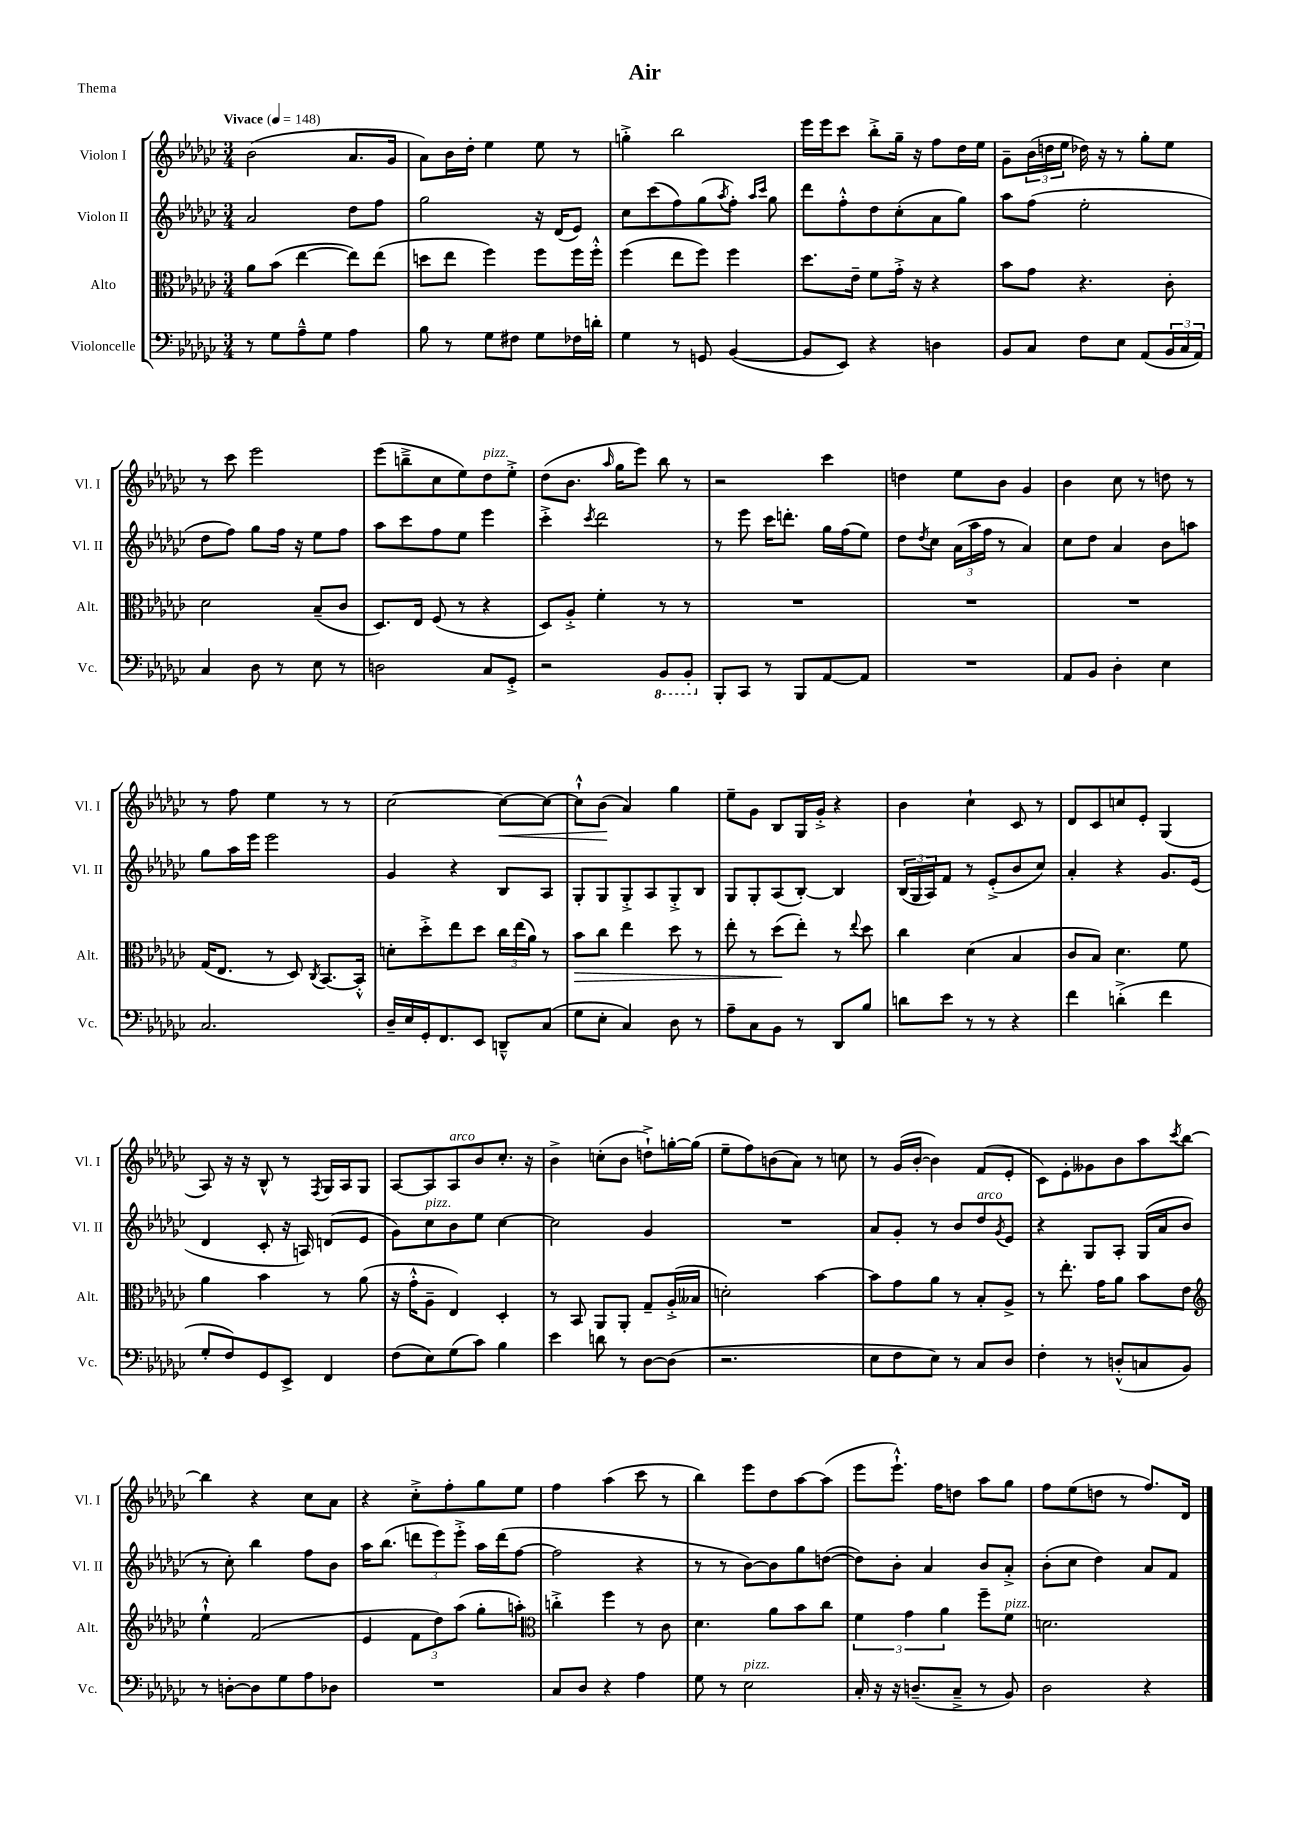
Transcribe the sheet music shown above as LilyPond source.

\header { title = "Air" piece = "Thema" }
<<
\new StaffGroup <<
\new Staff = "s0" \with { instrumentName = "Violon I" shortInstrumentName = "Vl. I" } {
    \clef treble \key ges \major \numericTimeSignature \time 3/4 \tempo "Vivace" 4 = 148
    bes'2( aes'8. ges'16 |
    aes'8) bes'16 des''16-. ees''4 ees''8 r8 |
    g''4-.-> bes''2 |
    ees'''16 ees'''16 ces'''8 bes''8-.-> ges''16-- r16 f''8 des''16 ees''16 |
    ges'8-- \tuplet 3/2 { bes'16( d''16 ees''16 } des''16) r16 r8 ges''8-. ees''8 |
    r8 ces'''8 ees'''2 |
    ees'''8( b''8---> ces''8 ees''8) des''8^\markup { \italic "pizz." } ees''8-.-> |
    des''8( bes'8. \grace { aes''16 } ges''16 ees'''8) bes''8 r8 |
    r2 ces'''4 |
    d''4 ees''8 bes'8 ges'4 |
    bes'4 ces''8 r8 d''8 r8 |
    r8 f''8 ees''4 r8 r8 |
    ces''2~ ces''8~\< ces''8~ |
    ces''8-!-^ bes'8\!( aes'4) ges''4 |
    ees''8-- ges'8 bes8 ges16 ges'16-.-> r4 |
    bes'4 ces''4-! ces'8 r8 |
    des'8 ces'8 c''8 ees'8-. ges4( |
    aes8) r16 r16 bes8-^ r8 \acciaccatura { f8 } ges16 aes16 ges8 |
    aes8~ aes8 aes8^\markup { \italic "arco" } bes'8 ces''8.-. r16 |
    bes'4-> c''8-.( bes'8 d''8-!->) g''16~-. g''16( |
    ees''8-- f''8) b'8( aes'8) r8 c''8 |
    r8 ges'16( bes'16~-. bes'4) f'8( ees'8-. |
    ces'8) ees'8-. geses'8 bes'8 aes''8 \acciaccatura { ces'''8 } bes''8~ |
    bes''4 r4 ces''8 aes'8 |
    r4 ces''8-.-> f''8-. ges''8 ees''8 |
    f''4 aes''4( ces'''8 r8 |
    bes''4) ees'''8 des''8 aes''8~ aes''8( |
    ees'''8 ees'''8.-!-^) f''16 d''8 aes''8 ges''8 |
    f''8 ees''8( d''8 r8 f''8.) des'16 \bar "|." |
}
\new Staff = "s1" \with { instrumentName = "Violon II" shortInstrumentName = "Vl. II" } {
    \clef treble \key ges \major \numericTimeSignature \time 3/4
    aes'2 des''8 f''8 |
    ges''2 r16 des'16( ees'8) |
    ces''8 ces'''8( f''8) ges''8( \acciaccatura { aes''8 } f''8-.) \grace { aes''16 ces'''16 } ges''8 |
    des'''8 f''8-.-^ des''8 ces''8-.( aes'8 ges''8) |
    aes''8 f''8( ees''2-. |
    des''8 f''8) ges''8 f''16 r16 ees''8 f''8 |
    aes''8 ces'''8 f''8 ees''8 ees'''4 |
    ces'''4-.-> \acciaccatura { ces'''8 } des'''2 |
    r8 ees'''8 ces'''16 d'''8.-. ges''16 f''16( ees''8) |
    des''8 \acciaccatura { des''8 } ces''8 \tuplet 3/2 { aes'16( aes''16 f''16 } r8 aes'4) |
    ces''8 des''8 aes'4 bes'8 a''8 |
    ges''8 aes''16 ees'''16 ees'''2 |
    ges'4 r4 bes8 aes8 |
    ges8-. ges8 ges8-.-> aes8 ges8-.-> bes8 |
    ges8 ges8-. aes8( bes8~-.) bes4 |
    \tuplet 3/2 { bes16( ges16 aes16) } f'8 r8 ees'8-.->( bes'8 ces''8) |
    aes'4-. r4 ges'8. ees'16( |
    des'4 ces'8-. r16 a16) d'8( ees'8 |
    ges'8) ces''8^\markup { \italic "pizz." } bes'8 ees''8 ces''4~ |
    ces''2 ges'4 |
    R2. |
    aes'8 ges'8-. r8 bes'8 des''8^\markup { \italic "arco" } \acciaccatura { ges'8 } ees'8 |
    r4 ges8 aes8-. ges16( aes'16 bes'8 |
    r8 ces''8-.) bes''4 f''8 bes'8 |
    aes''16 bes''8.( \tuplet 3/2 { d'''8 ees'''8) ees'''8-.-> } aes''16 d'''16( f''8~ |
    f''2 r4 |
    r8 r8 bes'8~) bes'8 ges''8 d''8~( |
    d''8) bes'8-. aes'4 bes'8 aes'8-.-> |
    bes'8-.( ces''8 des''4) aes'8 f'8 \bar "|." |
}
\new Staff = "s2" \with { instrumentName = "Alto" shortInstrumentName = "Alt." } {
    \clef alto \key ges \major \numericTimeSignature \time 3/4
    aes'8 bes'8( ees''4~ ees''8) ees''8( |
    d''8 ees''8 f''4) f''8 f''16 f''16-.-^ |
    f''4( ees''8 f''8) f''4 |
    des''8. ees'16-- f'8 ges'16-.-> r16 r4 |
    bes'8 ges'8 r4. ces'8-. |
    des'2 bes8--( ces'8 |
    des8.) ees16 f8( r8 r4 |
    des8) aes8-.-> f'4-. r8 r8 |
    R2. |
    R2. |
    R2. |
    ges16( ees8. r8 des8) \acciaccatura { ces8 } bes,8.~ bes,16-.-^ |
    d'8-. des''8-.-> ees''8 des''8 \tuplet 3/2 { ces''16 ees''16( aes'16) } r8 |
    bes'8\> ces''8 ees''4 des''8 r8 |
    ees''8-. r8 des''8\!( ees''8-.) r8 \appoggiatura { ees''8 } des''8 |
    ces''4 des'4( bes4 |
    ces'8 bes8) des'4. f'8 |
    aes'4 bes'4 r8 aes'8( |
    r16 ges'16-.-^ aes8-- ees4) des4-. |
    r8 bes,8 aes,8 aes,8-. ges8-- aes16-.->( beses16 |
    d'2-.) bes'4~ |
    bes'8 ges'8 aes'8 r8 bes8-. aes8-> |
    r8 ees''8.-. ges'16 aes'8 bes'8 ees'8 |
    \clef treble ees''4-!-^ f'2( |
    ees'4 \tuplet 3/2 { f'8 des''8) aes''8( } ges''8-. a''8-.) |
    \clef alto c''4-.-> f''4 r8 ces'8 |
    des'4. aes'8 bes'8 ces''8 |
    \tuplet 3/2 { f'4 ges'4 aes'4 } f''8-- f'8^\markup { \italic "pizz." } |
    d'2. \bar "|." |
}
\new Staff = "s3" \with { instrumentName = "Violoncelle" shortInstrumentName = "Vc." } {
    \clef bass \key ges \major \numericTimeSignature \time 3/4
    r8 ges8 aes8---^ ges8 aes4 |
    bes8 r8 ges8 fis8 ges8 fes16 d'16-. |
    ges4 r8 g,8 bes,4~( |
    bes,8 ees,8) r4 d4 |
    bes,8 ces8 f8 ees8 aes,8( \tuplet 3/2 { bes,16 ces16 aes,16) } |
    ces4 des8 r8 ees8 r8 |
    d2 ces8 ges,8-.-> |
    r2 \ottava #-1 bes,,8 bes,,8-. \ottava #0 |
    bes,,8-. ces,8 r8 bes,,8 aes,8~ aes,8 |
    R2. |
    aes,8 bes,8 des4-. ees4 |
    ces2. |
    des16-- ees16 ges,16-. f,8. ees,8 d,8---^ ces8( |
    ges8 ees8-. ces4) des8 r8 |
    aes8-- ces8 bes,8 r8 des,8 bes8 |
    d'8 ees'8 r8 r8 r4 |
    f'4 d'4-.->( f'4 |
    ges8-. f8) ges,8 ees,8-> f,4 |
    f8( ees8) ges8( ces'8) bes4 |
    ees'4 d'8 r8 des8~ des8( |
    r2. |
    ees8 f8 ees8) r8 ces8 des8 |
    f4-. r8 d8-.-^( c8 bes,8) |
    r8 d8~-. d8 ges8 aes8 des8 |
    R2. |
    ces8 des8 r4 aes4 |
    ges8 r8 ees2^\markup { \italic "pizz." } |
    ces16-. r16 r16 d8.--( ces8---> r8 bes,8) |
    des2 r4 \bar "|." |
}
>>
>>
\layout { \context { \Score \remove "Bar_number_engraver" } }
